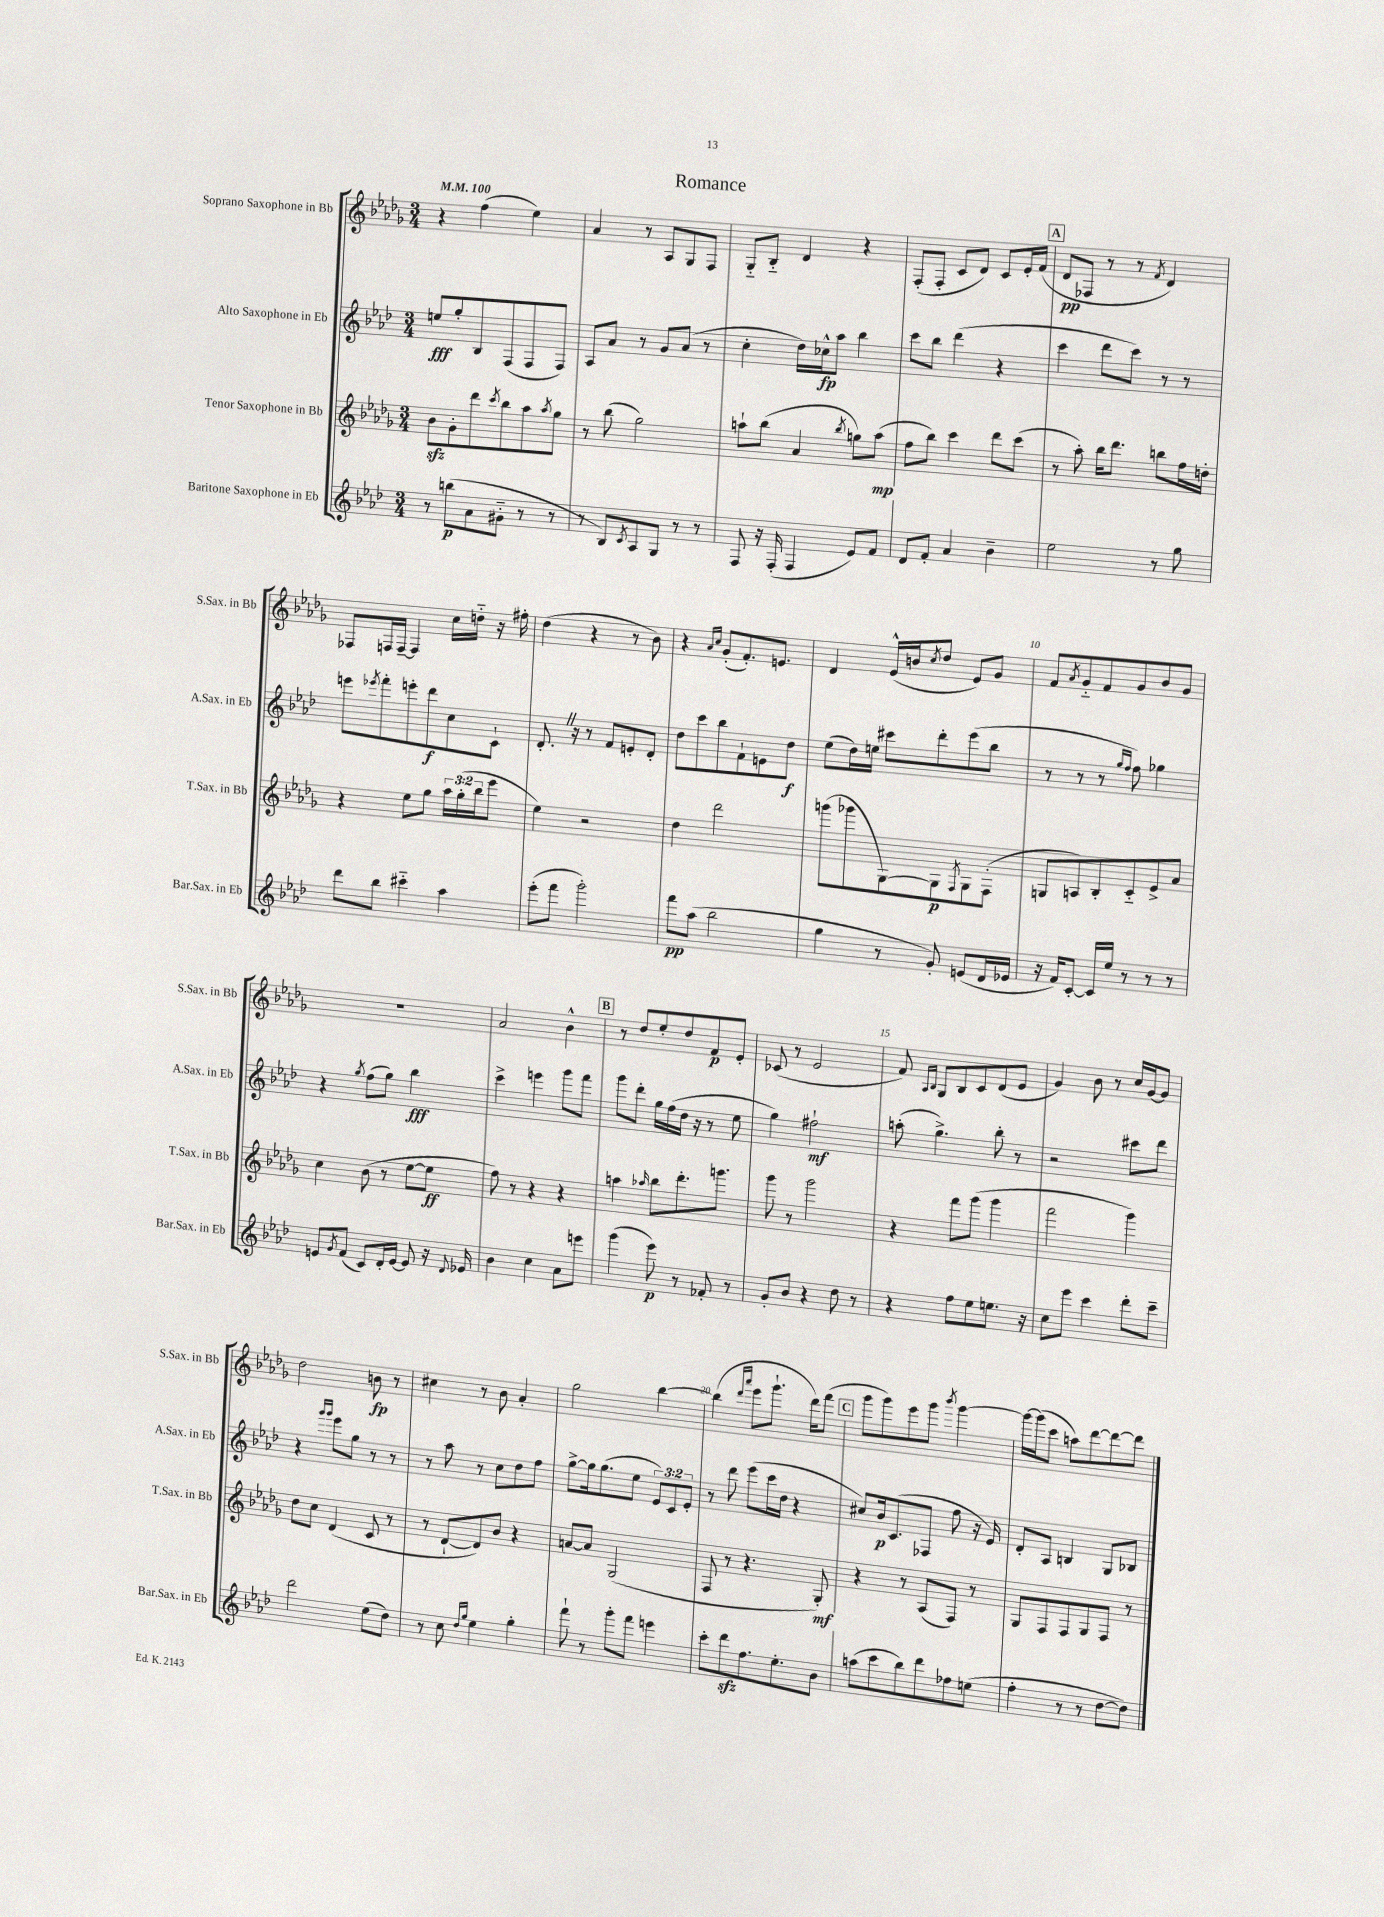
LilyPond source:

\header { title = "Romance" }
<<
\new StaffGroup <<
\new Staff = "s0" \with { instrumentName = "Soprano Saxophone in Bb" shortInstrumentName = "S.Sax. in Bb" } {
    \clef treble \key des \major \numericTimeSignature \time 3/4 \tempo 4 = 100
    r4 f''4( ees''4) |
    aes'4 r8 aes8 ges8 f8 |
    ges8-_ bes8-_ des'4 r4 |
    f8-.( f8-. c'8 des'8) c'8 ees'16-. f'16( |
    \mark \markup { \box "A" } des'8\pp fes8 r8 r8 \acciaccatura { f'8 } des'4) |
    fes8 f16 f16~-- f4 c''16 d''16-_ r16 fis''16-. |
    des''4( r4 r8 bes'8) |
    r4 \grace { aes'16 c''16 } ges'8-.( f'8.-.) e'8. |
    des'4 ees'16-^( b'16 \acciaccatura { c''8 } des''8 ees'8) ges'8 |
    f'8 \acciaccatura { aes'8 } ges'8-_ f'8 ges'8 bes'8 ges'8 |
    R2. |
    aes'2 bes'4-^ |
    \mark \markup { \box "B" } r8 des''8 ees''8-. des''8 f'8\p ees'8-. |
    ces'8( r8 ees'2 |
    f'8) \grace { aes16 bes16 } ges8 bes8 c'8 des'8( ees'8 |
    ges'4) bes'8 r8 c''16 ges'16~ ges'8 |
    des''2 b'8\fp r8 |
    cis''4 r8 bes'8 aes'4-. |
    ges''2 bes''4~ |
    bes''4( \grace { des'''16 aes'''16 } ees'''8 ges'''8.-! des'''16) f'''8( |
    \mark \markup { \box "C" } ges'''8 ges'''8) ees'''8 ges'''8 \acciaccatura { bes'''8 } ges'''4~ |
    ges'''16~ ges'''16( c'''8 a''8) des'''8~ des'''8~ des'''8 \bar "|." |
}
\new Staff = "s1" \with { instrumentName = "Alto Saxophone in Eb" shortInstrumentName = "A.Sax. in Eb" } {
    \clef treble \key aes \major \numericTimeSignature \time 3/4 \override Staff.TupletNumber.text = #tuplet-number::calc-fraction-text
    e''8\fff g''8-. bes8 f8( f8 f8) |
    aes8 aes'8 r8 g'8 aes'8( r8 |
    c''4-. des''16) ces''16-^\fp aes''8 bes''4 |
    c'''8 bes''8 des'''4( r4 |
    \mark \markup { \box "A" } c'''4 des'''8 c'''8) r8 r8 |
    e'''8 \acciaccatura { ees'''8 } f'''8-. e'''8-. des'''8\f c''8 c'8-! |
    des'8.-. \once \override BreathingSign.text = \markup { \musicglyph "scripts.caesura.straight" } \breathe r16 r8 f'8 e'8-. des'8-. |
    des''8 c'''8 bes''8 f'8-! e'8 des''8\f |
    ees''8( des''16) e''16 cis'''8 des'''8-. ees'''8( bes''8 |
    r8 r8 r8 \grace { g''16 f''16 } f''8) ges''4 |
    r4 \acciaccatura { g''8 } f''8( g''8) bes''4\fff |
    c'''4-> e'''4 g'''8 f'''8 |
    \mark \markup { \box "B" } g'''8 des'''8-. g''16 f''16( des''16 r16 r8 ees''8 |
    g''4) fis''2-!\mf |
    a''8-.( g''4.->) bes''8-. r8 |
    r2 cis'''8 des'''8 |
    r4 \grace { g'''16 g'''16 } ees'''8 g''8 r8 r8 |
    r8 aes''8 r8 c''8 des''8 f''8 |
    g''8~-> g''16 g''8.( ees''8 \tuplet 3/2 { ees'8) c'8 ees'8-. } |
    r8 des'''8 ees'''8( c'''16 des''16 r4 |
    \mark \markup { \box "C" } cis''8) bes'16\p c'8.( fes8 f''8 r16 ees'16) |
    des'8-. aes8 b4 g8 bes8 \bar "|." |
}
\new Staff = "s2" \with { instrumentName = "Tenor Saxophone in Bb" shortInstrumentName = "T.Sax. in Bb" } {
    \clef treble \key des \major \numericTimeSignature \time 3/4 \override Staff.TupletNumber.text = #tuplet-number::calc-fraction-text
    bes'8\sfz ges'8-. des'''8 \acciaccatura { c'''8 } bes''8 aes''8 \acciaccatura { aes''8 } ges''8 |
    r8 bes''8( ges''2) |
    a''8-! bes''8( aes'4 \acciaccatura { bes''8 } g''8) a''8\mp( |
    f''8 bes''8) c'''4 des'''8 c'''8( |
    \mark \markup { \box "A" } r8 aes''8-.) bes''16 des'''8. b''8 f''16 d''16-. |
    r4 ees''8 ges''8 \tuplet 3/2 { aes''16 ges''16-.( bes''16 } ees'''8 |
    ees''4) r2 |
    des''4 des'''2 |
    g'''8( ges'''8 ges8~) ges8\p \acciaccatura { f8 } ges8 f8-.( |
    g8 a8) bes8-. c'8-_ ees'8-> aes'8 |
    c''4 bes'8( r8 ees''8~ ees''8\ff |
    f''8) r8 r4 r4 |
    \mark \markup { \box "B" } a''4 \grace { aes''16 } bes''8 des'''8.-. g'''8. |
    ges'''8 r8 ges'''2 |
    r4 f'''8 ges'''8( ges'''4 |
    f'''2 ges'''4) |
    des''8 c''8 des'4( c'8 r8 |
    r8 des'8~-! des'8) bes'8 r4 |
    a'8~ a'8 ges2( |
    f8 r8 r4. ges8-.\mf) |
    \mark \markup { \box "C" } r4 r8 aes8( f8) r8 |
    ges8 f8 f8 ges8 f8 r8 \bar "|." |
}
\new Staff = "s3" \with { instrumentName = "Baritone Saxophone in Eb" shortInstrumentName = "Bar.Sax. in Eb" } {
    \clef treble \key aes \major \numericTimeSignature \time 3/4
    r8 b''8\p( aes'8 gis'8-_ r8 r8 |
    r8 bes8) \acciaccatura { c'8 } aes8 g8 r8 r8 |
    f8 r16 f16-.( f4 ees'8) f'8 |
    des'8 f'8-. aes'4 bes'4-- |
    \mark \markup { \box "A" } ees''2 r8 g''8 |
    des'''8 bes''8 cis'''4-_ aes''4 |
    ees'''8-.( f'''8 g'''2-.) |
    f'''8\pp aes''8( bes''2 |
    g''4 r8 g'8-.) e'8( des'16 ees'16 |
    r16 f'16) c'8~-. c'16 ees''16 r8 r8 r8 |
    e'8 \acciaccatura { g'8 } f'8( c'8) des'16-. e'16~ e'8 r16 \appoggiatura { des'8 } ees'16 |
    bes'4 c''4 aes'8 e'''8 |
    \mark \markup { \box "B" } g'''4( ees'''8\p) r8 fes'8-. r8 |
    g'8-. bes'8 r4 des''8 r8 |
    r4 f''8 ees''8 e''8. r16 |
    c''8 ees'''8 c'''4 des'''8-. c'''8-- |
    des'''2 ees''8( des''8) |
    r8 c''8 \grace { des''16 g''16 } ees''4 g''4-. |
    f'''8-! r8 g'''8-. f'''8 e'''4 |
    c'''8-. des'''8\sfz f''8. ees''8.-. bes'8 |
    \mark \markup { \box "C" } a''8( c'''8 bes''8) des'''8 fes''8 e''8( |
    f''4-. r8 r8 des''8~ des''8) \bar "|." |
}
>>
>>
\layout { \context { \Score \override BarNumber.break-visibility = ##(#f #t #t) barNumberVisibility = #(every-nth-bar-number-visible 5) } }
